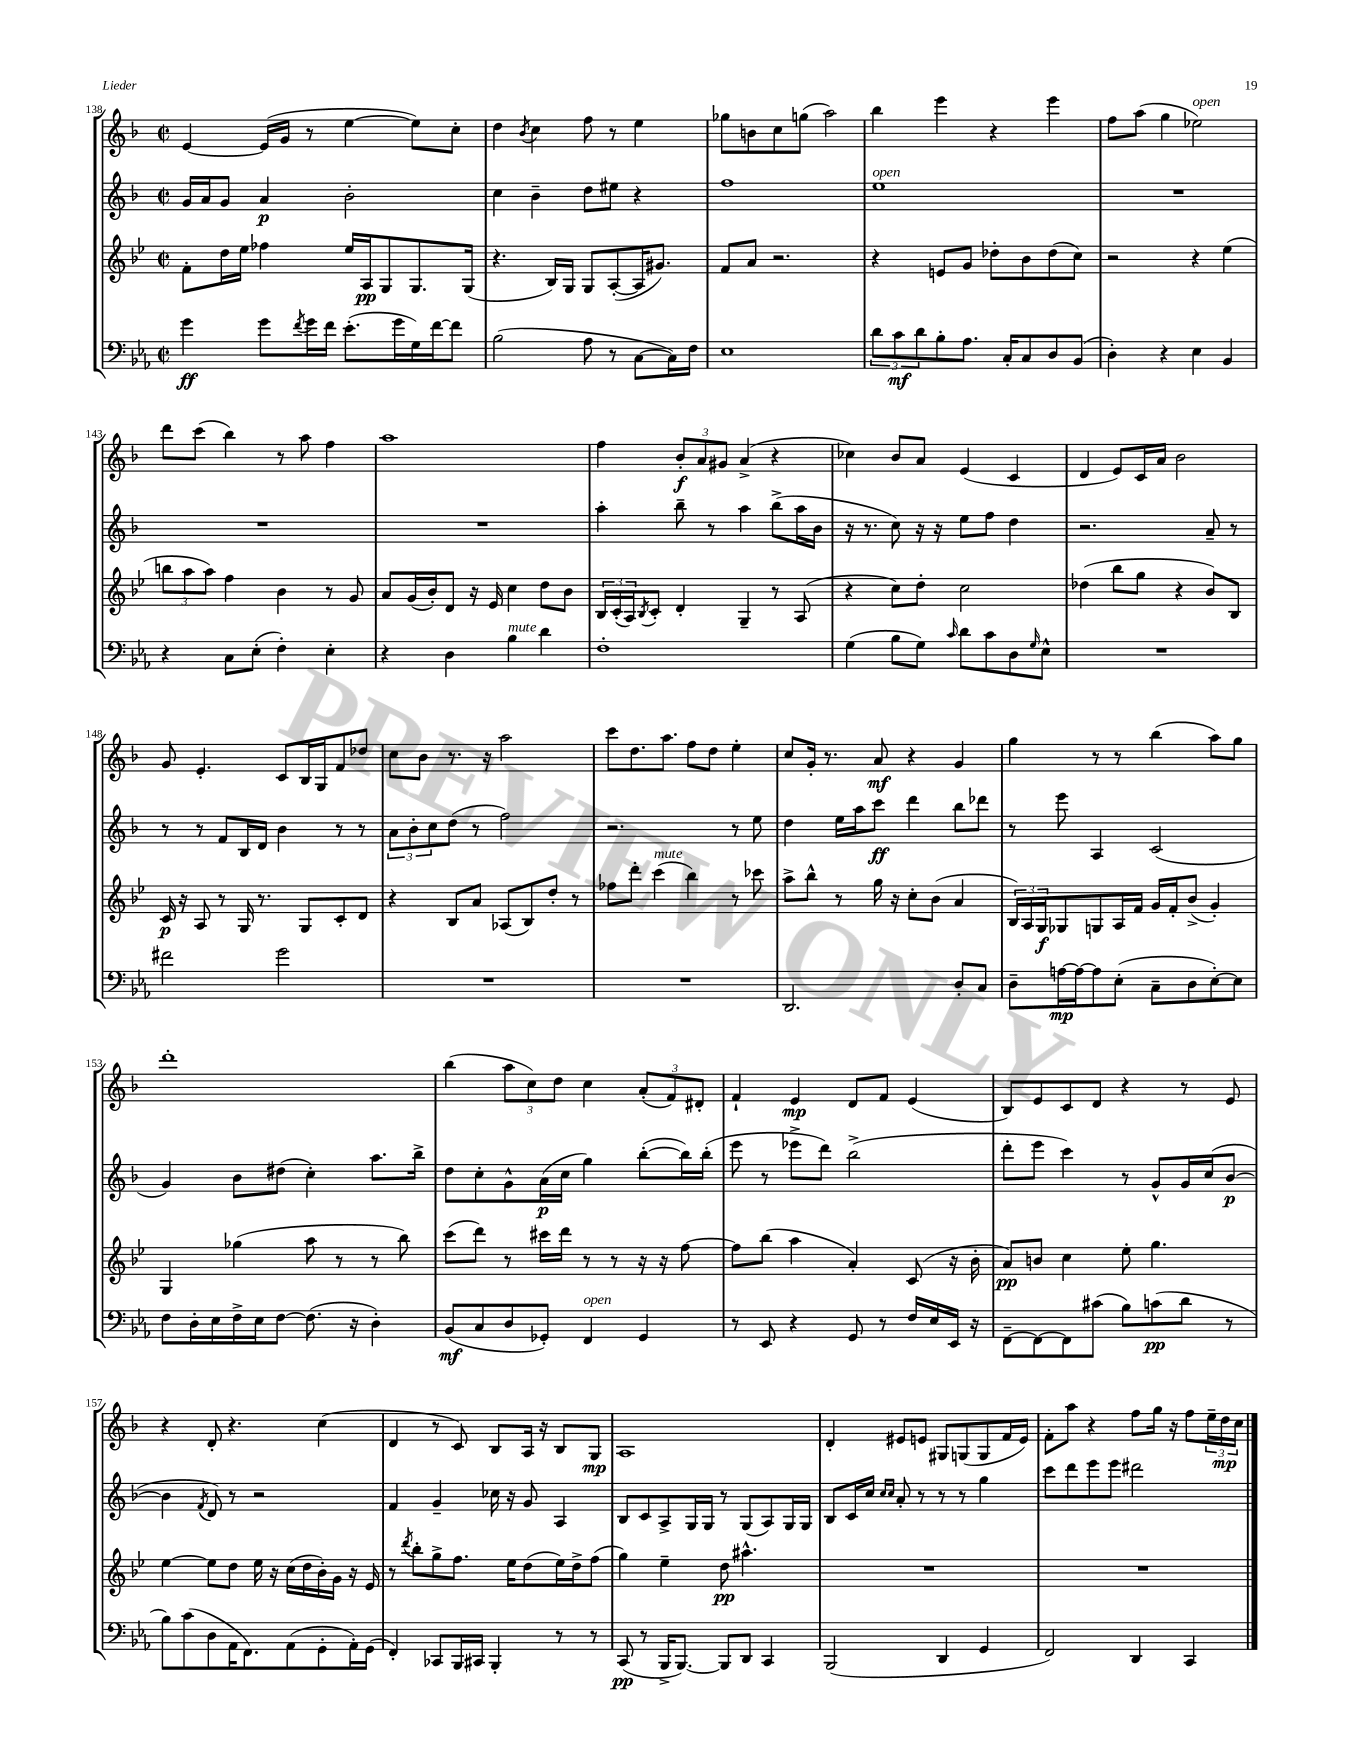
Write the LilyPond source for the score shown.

<<
\new StaffGroup <<
\new Staff = "s0" {
    \clef treble \key f \major \defaultTimeSignature \time 2/2
    e'4~ e'16( g'16 r8 e''4~ e''8) c''8-. |
    d''4 \acciaccatura { bes'8 } c''4 f''8 r8 e''4 |
    ges''8 b'8 c''8 g''8( a''2) |
    bes''4 e'''4 r4 e'''4 |
    f''8 a''8( g''4 ees''2^\markup { \italic "open" }) |
    d'''8 c'''8( bes''4) r8 a''8 f''4 |
    a''1 |
    f''4 \tuplet 3/2 { bes'8-.\f a'8 gis'8 } a'4->( r4 |
    ces''4) bes'8 a'8 e'4( c'4 |
    d'4 e'8) c'16 a'16 bes'2 |
    g'8 e'4.-. c'8 bes16 g16 f'8 des''8 |
    c''8 bes'8 r8. r16 a''2 |
    c'''8 d''8. a''8. f''8 d''8 e''4-. |
    c''8 g'16-. r8. a'8\mf r4 g'4 |
    g''4 r8 r8 bes''4( a''8) g''8 |
    d'''1-. |
    bes''4( \tuplet 3/2 { a''8 c''8) d''8 } c''4 \tuplet 3/2 { a'8-.( f'8) dis'8-. } |
    f'4-! e'4\mp d'8 f'8 e'4( |
    bes8) e'8 c'8 d'8 r4 r8 e'8 |
    r4 d'8-. r4. c''4( |
    d'4 r8 c'8) bes8 a16 r16 bes8 g8\mp |
    a1 |
    d'4-. eis'8 e'8 gis8 g8( g8 f'16 e'16) |
    f'8-. a''8 r4 f''8 g''16 r16 f''8 \tuplet 3/2 { e''16-- d''16\mp c''16 } \bar "|." |
}
\new Staff = "s1" {
    \clef treble \key f \major \defaultTimeSignature \time 2/2
    g'16 a'16 g'8 a'4\p bes'2-. |
    c''4 bes'4-- d''8 eis''8 r4 |
    f''1 |
    e''1^\markup { \italic "open" } |
    R1 |
    R1 |
    R1 |
    a''4-. bes''8-- r8 a''4 bes''8->( a''16 bes'16 |
    r16 r8. c''8) r16 r16 e''8 f''8 d''4 |
    r2. a'8-- r8 |
    r8 r8 f'8 bes16 d'16 bes'4 r8 r8 |
    \tuplet 3/2 { a'8 bes'8-. c''8 } d''8( r8 f''2) |
    r2. r8 e''8 |
    d''4 e''16 a''16 c'''8\ff d'''4 bes''8 des'''8 |
    r8 e'''8 a4 c'2( |
    g'4) bes'8 dis''8( c''4-.) a''8. bes''16-> |
    d''8 c''8-. g'8-^ a'16\p( c''16 g''4) bes''8~-.( bes''16) bes''16-.( |
    e'''8 r8 ees'''8-> d'''8) bes''2->( |
    d'''8-. e'''8 c'''4) r8 g'8-^ g'16 c''16( bes'8~\p |
    bes'4 \acciaccatura { f'8 } d'8) r8 r2 |
    f'4 g'4-- ces''16 r16 g'8 a4 |
    bes8 c'8 a8-> g16 g16 r8 g8( a8) g16 g16 |
    bes8 c'16 c''16 \grace { c''16 c''16 } a'8-. r8 r8 r8 g''4 |
    c'''8 d'''8 e'''8 e'''8 dis'''2 \bar "|." |
}
\new Staff = "s2" {
    \clef treble \key bes \major \defaultTimeSignature \time 2/2
    f'8-. d''16 ees''16 fes''4 ees''16 a16\pp g8 g8. g16( |
    r4. bes16) g16 g8 a8~-.( a16 gis'8.) |
    f'8 a'8 r2. |
    r4 e'8 g'8 des''8-. bes'8 des''8( c''8) |
    r2 r4 ees''4( |
    \tuplet 3/2 { b''8 a''8 a''8) } f''4 bes'4 r8 g'8 |
    a'8 g'16( bes'16-.) d'8 r16 ees'16 c''4 d''8 bes'8 |
    \tuplet 3/2 { bes16 c'16-.( a16) } \acciaccatura { bes8 } c'8-. d'4-. g4-- r8 a8( |
    r4 c''8) d''8-. c''2 |
    des''4( bes''8 g''8 r4 bes'8) bes8 |
    c'16\p r16 a8 r8 g16 r8. g8 c'8-. d'8 |
    r4 bes8 a'8 aes8( bes8) d''8-. r8 |
    fes''8 d'''8-. c'''4^\markup { \italic "mute" }( bes''4) r8 ces'''8 |
    a''8-> bes''8-^ r8 g''16 r16 c''8-. bes'8( a'4 |
    \tuplet 3/2 { bes16) a16 g16\f } ges8 g8 a16 f'16 g'16 f'16-. bes'8->( g'4-.) |
    g4 ges''4( a''8 r8 r8 bes''8) |
    c'''8( d'''8) r8 cis'''16 d'''16 r8 r8 r16 r16 f''8~ |
    f''8 bes''8( a''4 a'4-.) c'8( r16 bes'16-. |
    a'8\pp) b'8 c''4 ees''8-. g''4. |
    ees''4~ ees''8 d''8 ees''16 r16 c''16( d''16 bes'16-.) g'16 r16 ees'16 |
    r8 \acciaccatura { d'''8 } bes''8-. g''8-> f''8. ees''16 d''8( ees''16) d''16-> f''8( |
    g''4) ees''4-- d''8\pp ais''4.-^ |
    R1 |
    R1 \bar "|." |
}
\new Staff = "s3" {
    \clef bass \key ees \major \defaultTimeSignature \time 2/2
    g'4\ff g'8 \acciaccatura { f'8 } g'16 f'16 ees'8.-.( g'16 g16) f'16~ f'8 |
    bes2( aes8 r8 c8~ c16) f16 |
    ees1 |
    \tuplet 3/2 { d'8 c'8\mf d'8 } bes8-. aes8. c16-. c8 d8 bes,8( |
    d4-.) r4 ees4 bes,4 |
    r4 c8 ees8-.( f4-.) ees4-. |
    r4 d4 bes4^\markup { \italic "mute" } d'4 |
    f1-. |
    g4( bes8 g8) \grace { c'16 } d'8 c'8 d8 \grace { g16 } ees8-^ |
    R1 |
    fis'2 g'2 |
    R1 |
    R1 |
    d,2. d8-. c8 |
    d8-- a16~\mp a16~ a8 ees8-.( c8-- d8 ees8~-.) ees8 |
    f8 d16-. ees16 f16-> ees16 f8~ f8.( r16 d4-.) |
    bes,8\mf( c8 d8 ges,8-.) f,4^\markup { \italic "open" } ges,4 |
    r8 ees,8 r4 g,8 r8 f16 ees16 ees,16 r16 |
    f,8~-- f,8~ f,8 cis'8( bes8) c'8\pp( d'8 r8 |
    bes8) c'8( d8 aes,16 f,8.) aes,8( g,8-. aes,16-.) g,16( |
    f,4-.) ces,8 bes,,16 cis,16 bes,,4-. r8 r8 |
    c,8\pp( r8 bes,,16-> bes,,8.~) bes,,8 d,8 c,4 |
    bes,,2( d,4 g,4 |
    f,2) d,4 c,4 \bar "|." |
}
>>
>>
\layout { \context { \Score currentBarNumber = #138 } }
